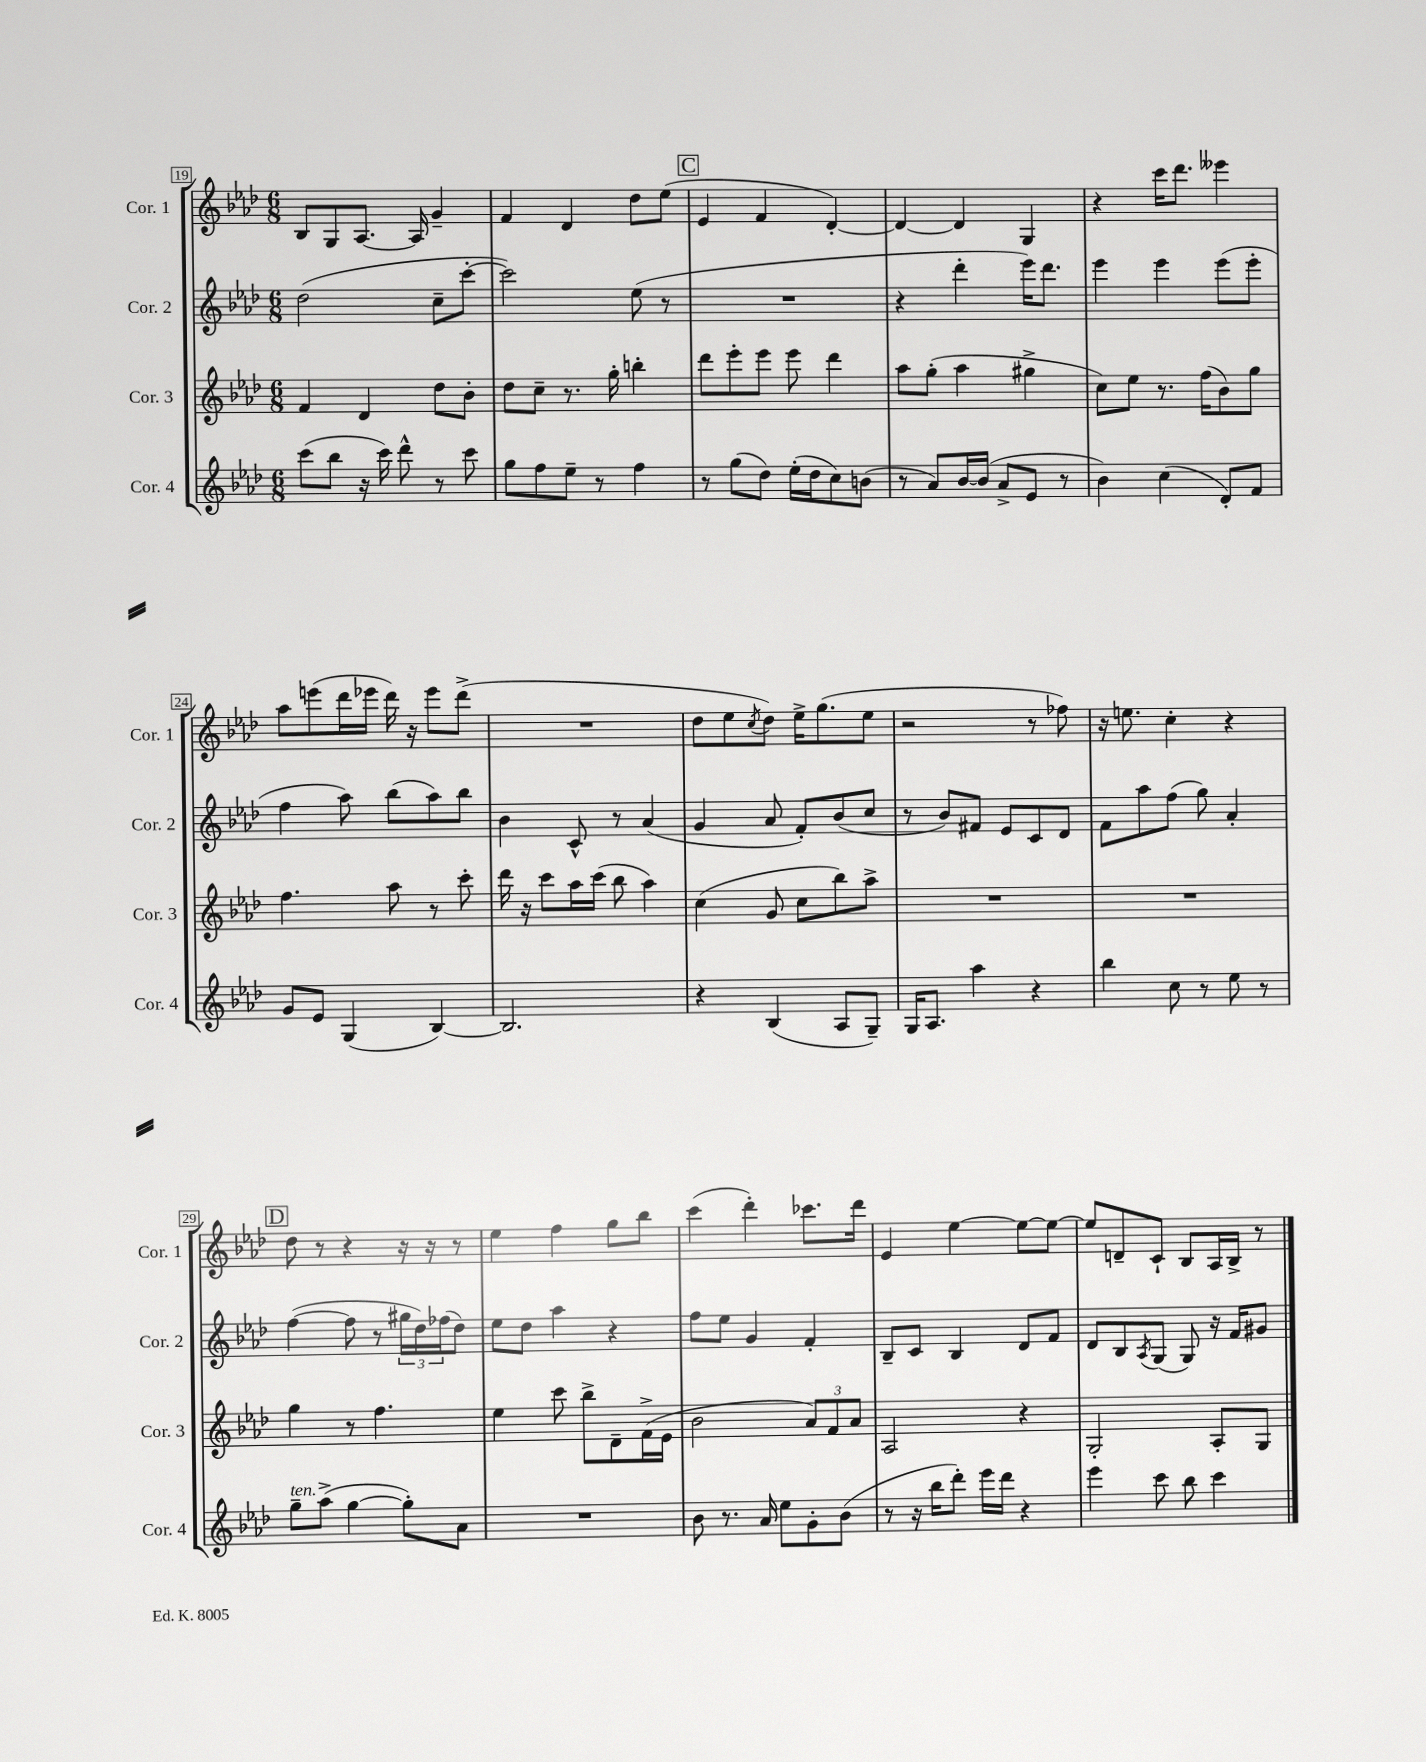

**kern	**kern	**kern	**kern
*part4	*part3	*part2	*part1
*staff4	*staff3	*staff2	*staff1
*I"Cor. 4	*I"Cor. 3	*I"Cor. 2	*I"Cor. 1
*I'Cor. 4	*I'Cor. 3	*I'Cor. 2	*I'Cor. 1
*clefG2	*clefG2	*clefG2	*clefG2
*k[b-e-a-d-]	*k[b-e-a-d-]	*k[b-e-a-d-]	*k[b-e-a-d-]
*M6/8	*M6/8	*M6/8	*M6/8
=19	=19	=19	=19
(8ccc\L	4f/	(2dd-\	8B-/L
8bb-\J	.	.	8G/
16r	4d-/	.	[8.A-/J
16ccc\)	.	.	.
8ddd-^^\	.	.	.
.	.	.	16A-/]
8r	8dd-\L	8cc~\L	4g~/
8ccc\	8b-'\J	[8ccc'\J	.
=20	=20	=20	=20
8gg\L	8dd-\L	2ccc\])	4f/
8ff\	8cc~\J	.	.
8ee-~\J	8.r	.	4d-/
8r	.	.	.
.	16gg'\	.	.
4ff\	4bbn'\	(8ee-\	8dd-\L
.	.	8r	(8ee-\J
!!LO:REH:place=s1:t=C
=21	=21	=21	=21
8r	8ddd-\L	2.r	4e-/
(8gg\L	8eee-'\	.	.
8dd-\J)	8eee-\J	.	4f/
(16ee-'\LL	8eee-\	.	.
16dd-\J	.	.	.
8cc\)	4ddd-\	.	[4d-'/)
(8bn\J	.	.	.
=22	=22	=22	=22
8r	8aa-\L	4r	4d-/_
8a-/L)	(8gg'\J	.	.
[16b-/L	4aa-\	4ddd-'\	4d-/]
(16b-/JJ]	.	.	.
8a-^/L	.	.	.
8e-/J	4gg#X^\	16eee-\KL)	4G/
.	.	8.ddd-\J	.
8r	.	.	.
=23	=23	=23	=23
4b-\)	8cc\L)	4eee-\	4r
.	8ee-\J	.	.
(4cc\	8.r	4eee-\	16ccc\KL
.	.	.	8.ddd-\J
.	(16ff\KL	.	.
8d-'/L)	8b-\)	(8eee-\L	4eee--X\
8f/J	8gg\J	8eee-'\J	.
!!LO:LB:g=z
=24	=24	=24	=24
8g/L	4.ff\	4ff\	8aa-\L
8e-/J	.	.	(8eeen\
(4G/	.	8aa-\)	16ddd-\L
.	.	.	16eee-X\JJ
.	8aa-\	(8bb-\L	16ddd-\)
.	.	.	16r
[4B-/)	8r	8aa-\)	8eee-\L
.	8ccc'\	8bb-\J	(8ddd-^\J
=25	=25	=25	=25
2.B-/]	16ddd-\	4b-\	2.r
.	16r	.	.
.	8ccc\L	.	.
.	16aa-\L	8c^^/	.
.	(16ccc\JJ	.	.
.	8bb-\	8r	.
.	4aa-\)	(4a-/	.
=26	=26	=26	=26
4r	(4cc\	4g/	8dd-\L
.	.	.	8ee-\
.	.	.	8qcc/
(4B-/	8g/	8a-/	8dd-\J)
.	8cc\L	8f'/L)	16ee-^\KL
.	.	.	(8.gg\
8A-/L	8bb-\)	(8b-/	.
8G~/J)	8aa-^\J	8cc/J	8ee-\J
=27	=27	=27	=27
16G/KL	2.r	8r	2r
8.A-/J	.	.	.
.	.	8b-/L)	.
4aa-\	.	8f#X/J	.
.	.	8e-/L	.
4r	.	8c/	8r
.	.	8d-/J	8ff-X\)
=28	=28	=28	=28
4bb-\	2.r	8f\L	16r
.	.	.	8.een\
.	.	8aa-\	.
8cc\	.	(8ff\J	4cc'\
8r	.	8gg\)	.
8ee-\	.	4a-'/	4r
8r	.	.	.
!!LO:LB:g=z
!!LO:REH:place=s1:t=D
=29	=29	=29	=29
!LO:TX:a:i:t=ten.	!	!	!
8gg~\L	4gg\	([4ff\	8dd-\
(8aa-^\J	.	.	8r
[4gg\	8r	8ff\]	4r
.	4.ff\	8r	.
8gg'\L])	.	24gg#X\LL	16r
.	.	24dd-\)	.
.	.	.	16r
.	.	(24ff-X\J	.
8a-\J	.	8dd-\J)	8r
=30	=30	=30	=30
2.r	4ee-\	8ee-\L	4ee-\
.	.	8dd-\J	.
.	8ccc\	4aa-\	4ff\
.	8bb-^\L	.	.
.	8d-~\	4r	8gg\L
.	(16f^\L	.	8bb-\J
.	16e-\JJ	.	.
=31	=31	=31	=31
8b-\	2b-\	8ff\L	(4ccc\
8.r	.	8ee-\J	.
.	.	4g/	4ddd-'\)
16a-/	.	.	.
8ee-\L	.	.	.
8g'\	12a-/L)	4f'/	8.ccc-X\L
.	12f/	.	.
(8b-\J	.	.	.
.	12a-/J	.	.
.	.	.	16ddd-\Jk
=32	=32	=32	=32
8r	2A-/	8B-~/L	4e-/
16r	.	8c/J	.
16bb-\KL	.	.	.
8ddd-'\J)	.	4B-/	[4ee-\
16eee-\LL	.	.	.
16ddd-\JJ	.	.	.
4r	4r	8d-/L	8ee-\L_
.	.	8f/J	8ee-\J_
=33	=33	=33	=33
4eee-\	2G'/	8d-/L	8ee-/L]
.	.	8B-/	8dn~/
.	.	8qA-/	.
8ccc\	.	(8G/J	8c`/J
8bb-\	.	8G/)	8B-/L
4ccc\	8A-'/L	16r	16A-/L
.	.	16f/KL	16B-^/JJ
.	8G/J	8g#X/J	8r
==	==	==	==
*-	*-	*-	*-
